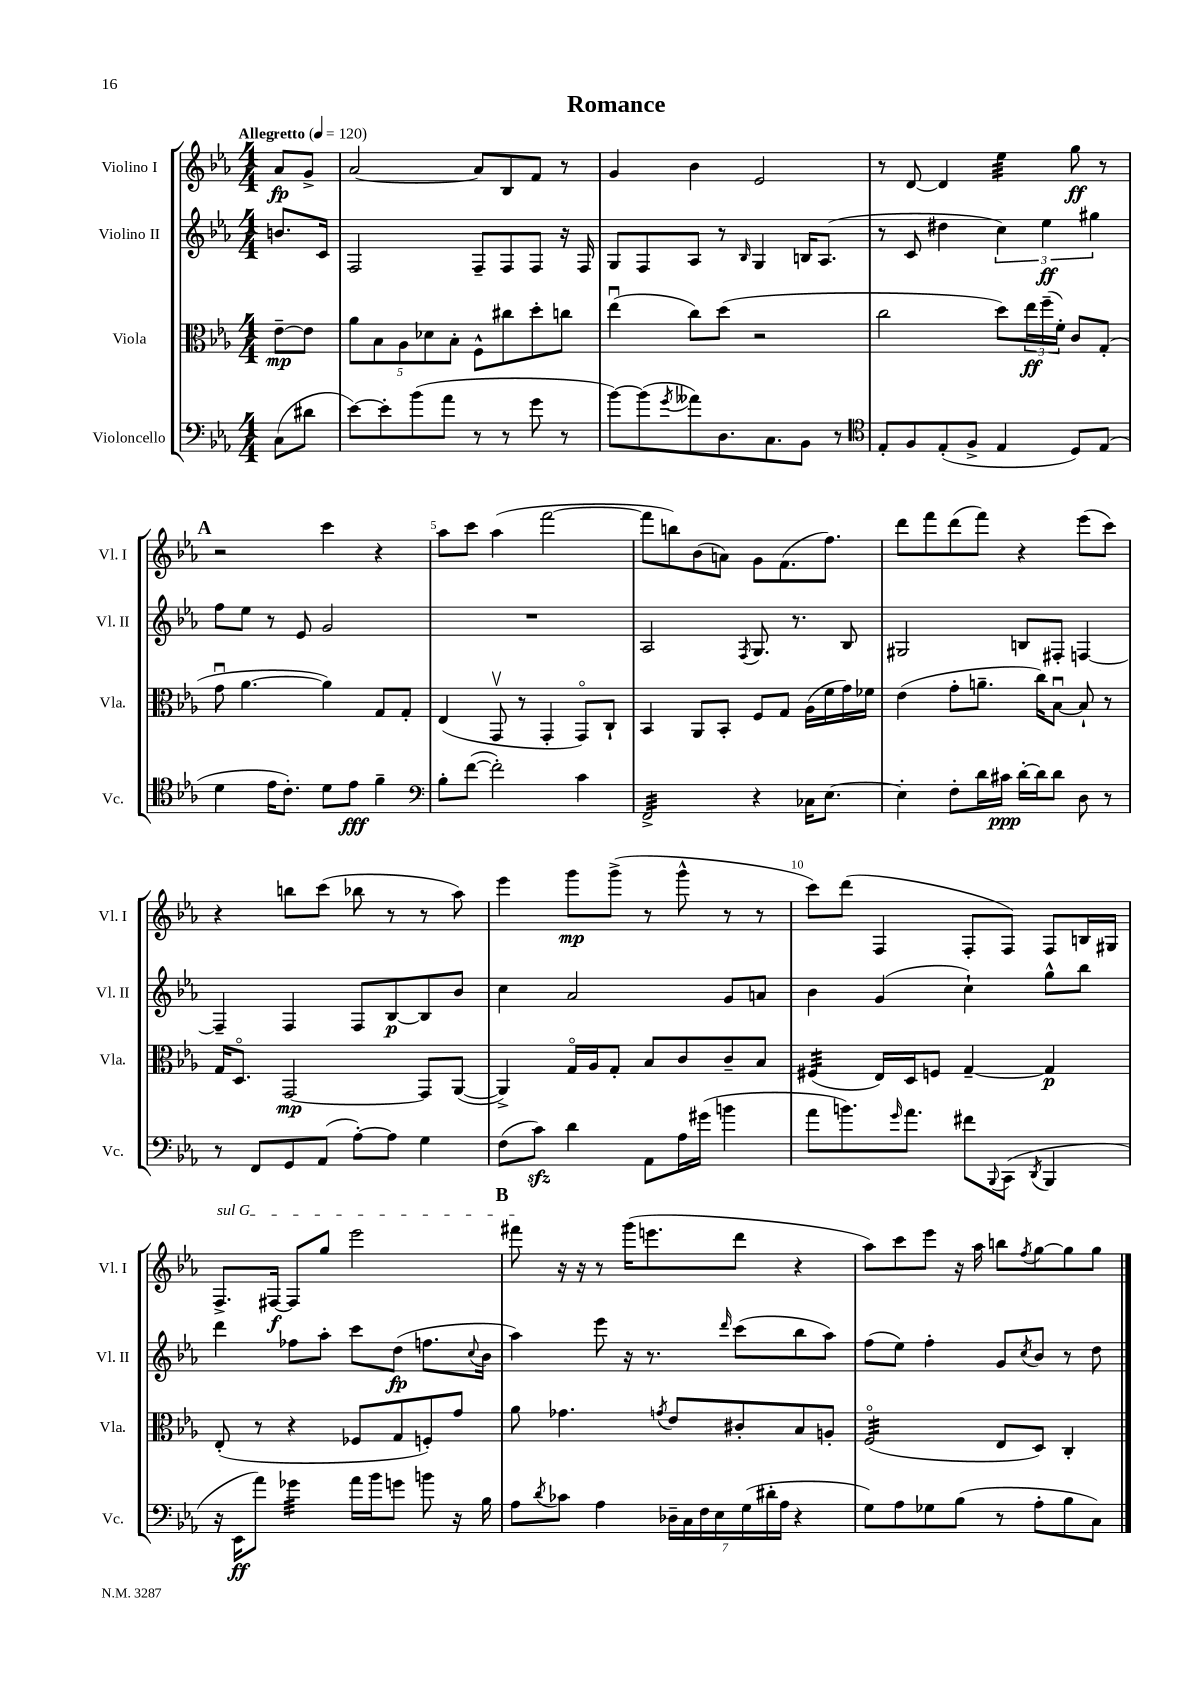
\header { title = "Romance" }
<<
\new StaffGroup <<
\new Staff = "s0" \with { instrumentName = "Violino I" shortInstrumentName = "Vl. I" } {
    \clef treble \key ees \major \numericTimeSignature \time 4/4 \partial 4 \tempo "Allegretto" 4 = 120
    aes'8\fp g'8-> |
    aes'2~ aes'8 bes8 f'8 r8 |
    g'4 bes'4 ees'2 |
    r8 d'8~ d'4 ees''4:32 g''8\ff r8 |
    \mark \markup { \bold "A" } r2 c'''4 r4 |
    aes''8 c'''8 aes''4( f'''2~ |
    f'''8 b''8) bes'8( a'8) g'8 f'8.( f''8.) |
    d'''8 f'''8 d'''8( f'''8) r4 ees'''8( c'''8) |
    r4 b''8 c'''8( bes''8 r8 r8 aes''8) |
    ees'''4 g'''8\mp g'''8->( r8 g'''8-^ r8 r8 |
    c'''8) d'''8( f4 f8-. f8) f8 b16 gis16 |
    \once \override TextSpanner.bound-details.left.text = \markup { \italic "sul G" } f8.->\startTextSpan fis16~\f fis8 g''8 ees'''2 |
    \mark \markup { \bold "B" } fis'''8\stopTextSpan r16 r16 r8 g'''16( e'''8. d'''8 r4 |
    aes''8) c'''8 ees'''8 r16 aes''16 b''8 \acciaccatura { f''8 } g''8~ g''8 g''8 \bar "|." |
}
\new Staff = "s1" \with { instrumentName = "Violino II" shortInstrumentName = "Vl. II" } {
    \clef treble \key ees \major \numericTimeSignature \time 4/4 \partial 4
    b'8. c'16 |
    f2 f8-- f8 f8 r16 f16 |
    g8 f8 aes8 r8 \grace { bes16 } g4 b16 aes8.( |
    r8 c'8 dis''4 \tuplet 3/2 { c''4) ees''4\ff gis''4 } |
    \mark \markup { \bold "A" } f''8 ees''8 r8 ees'8 g'2 |
    R1 |
    aes2 \acciaccatura { f8 } g8. r8. bes8 |
    gis2 b8 fis8-. f4~ |
    f4-- f4 f8 bes8~\p bes8 bes'8 |
    c''4 aes'2 g'8 a'8 |
    bes'4 g'4( c''4-!) g''8-^ bes''8 |
    d'''4 fes''8 aes''8-. c'''8 d''8\fp( f''8. \appoggiatura { c''8 } bes'16 |
    \mark \markup { \bold "B" } aes''4) ees'''8 r16 r8. \grace { d'''16 } c'''8( bes''8 aes''8) |
    f''8( ees''8) f''4-. g'8 \acciaccatura { c''8 } bes'8 r8 d''8 \bar "|." |
}
\new Staff = "s2" \with { instrumentName = "Viola" shortInstrumentName = "Vla." } {
    \clef alto \key ees \major \numericTimeSignature \time 4/4 \partial 4
    ees'8~--\mp ees'8 |
    \tuplet 5/4 { aes'8 bes8 aes8 des'8 bes8-. } f8-^ cis''8 d''8-. c''8 |
    ees''4\downbow( c''8) d''8( r2 |
    c''2 d''8) \tuplet 3/2 { ees''16\ff f''16--( f'16-.) } c'8 g8-.( |
    \mark \markup { \bold "A" } g'8\downbow aes'4.~ aes'4) g8 g8-. |
    ees4( g,8\upbow r8 g,4-. g,8\flageolet) c8-! |
    bes,4 aes,8 bes,8-. f8 g8 aes16( f'16 g'16) fes'16 |
    ees'4( g'8-. a'8.-- c''16) bes8~\downbow bes8-! r8 |
    g16 d8.\flageolet g,2~\mp g,8 aes,8~( |
    aes,4->) g16\flageolet aes16 g8-. bes8 c'8 c'8-- bes8 |
    fis4:32( ees16) d16 f8 g4~-- g4\p |
    ees8-.( r8 r4 fes8 g8 f8-.) g'8 |
    \mark \markup { \bold "B" } aes'8 ges'4. \acciaccatura { g'8 } ees'8 cis'8-. bes8 a8-. |
    f2:32\flageolet( ees8 d8) c4-. \bar "|." |
}
\new Staff = "s3" \with { instrumentName = "Violoncello" shortInstrumentName = "Vc." } {
    \clef bass \key ees \major \numericTimeSignature \time 4/4 \partial 4
    c8( dis'8 |
    ees'8~) ees'8-. bes'8( aes'8 r8 r8 g'8 r8 |
    bes'8~) bes'8( \acciaccatura { g'8 } aeses'8) d8. c8. bes,8 r8 |
    \clef tenor ees8-. f8 ees8-.( f8-> ees4 d8) ees8( |
    \mark \markup { \bold "A" } d'4 ees'16 c'8.-.) d'8 ees'8\fff f'4-- |
    \clef bass bes8-. f'8~( f'2-.) c'4 |
    f,2:32-> r4 ces16 ees8.~ |
    ees4-. f8-. d'16 cis'16\ppp d'16~-. d'16 d'8 d8 r8 |
    r8 f,8 g,8 aes,8( aes8~-.) aes8 g4 |
    f8( c'8\sfz) d'4 aes,8 aes16 gis'16( b'4 |
    aes'8 b'8.) \grace { g'16 } aes'8. fis'8 \appoggiatura { bes,,8 } c,8( \acciaccatura { d,8 } bes,,4 |
    r16 ees,16\ff aes'8) ges'4:32 aes'16 bes'16 g'8 b'8 r16 bes16 |
    \mark \markup { \bold "B" } aes8 \acciaccatura { d'8 } ces'8 aes4 \tuplet 7/4 { des16-- c16 f16 ees16 g16( dis'16-. aes16 } r4 |
    g8) aes8 ges8 bes8( r8 aes8-. bes8 c8) \bar "|." |
}
>>
>>
\layout { \context { \Score \override BarNumber.break-visibility = ##(#f #t #t) barNumberVisibility = #(every-nth-bar-number-visible 5) } }
